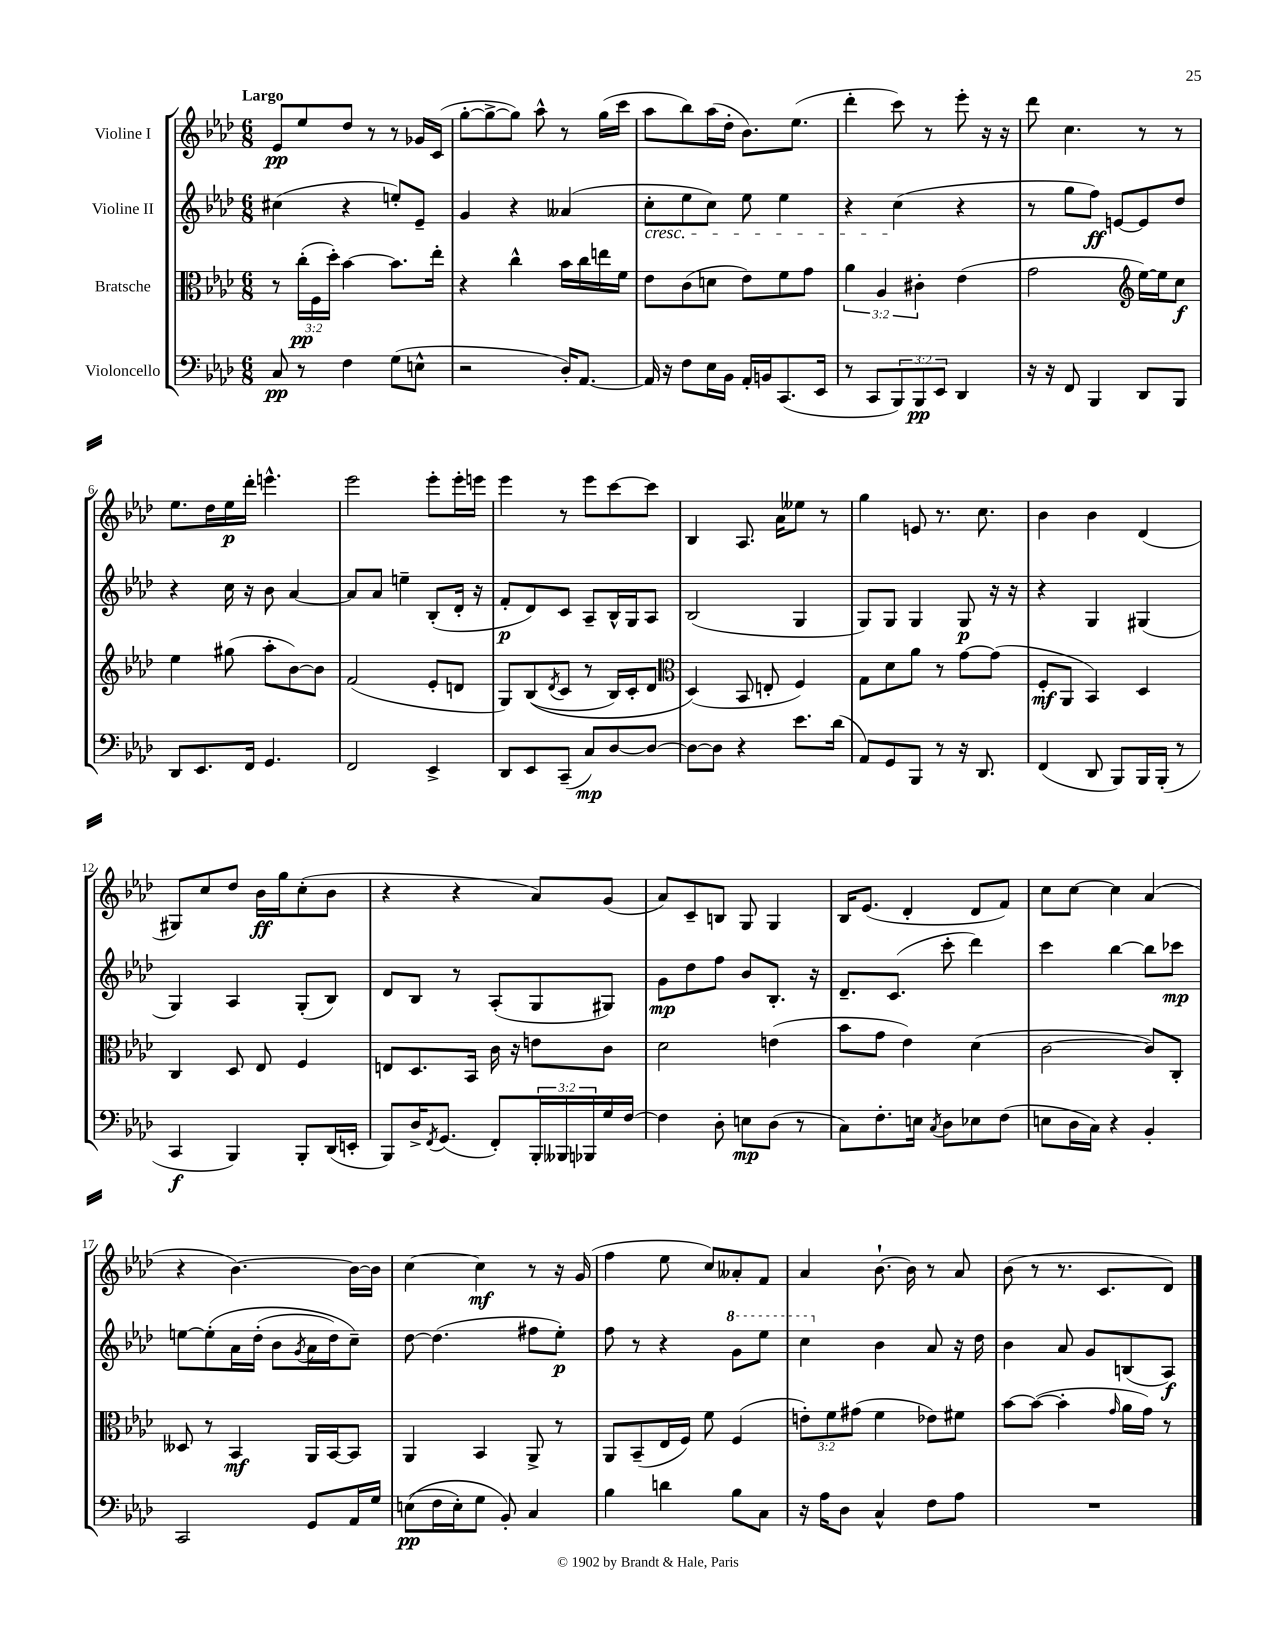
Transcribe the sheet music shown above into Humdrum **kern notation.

**kern	**dynam	**kern	**dynam	**kern	**dynam	**kern	**dynam
*part4	*part4	*part3	*part3	*part2	*part2	*part1	*part1
*staff4	*staff4	*staff3	*staff3	*staff2	*staff2	*staff1	*staff1
*I"Violoncello	*	*I"Bratsche	*	*I"Violine II	*	*I"Violine I	*
*clefF4	*	*clefC3	*	*clefG2	*	*clefG2	*
*k[b-e-a-d-]	*	*k[b-e-a-d-]	*	*k[b-e-a-d-]	*	*k[b-e-a-d-]	*
*M6/8	*	*M6/8	*	*M6/8	*	*M6/8	*
=1	=1	=1	=1	=1	=1	=1	=1
!	!	!	!	!	!	!LO:TX:a:B:t=Largo	!
8C/	pp	8r	.	(4cc#X\	.	8e-/L	pp
8r	.	(24cc'\LL	pp	.	.	8ee-/	.
.	.	24F\	.	.	.	.	.
.	.	24dd-'\JJ)	.	.	.	.	.
4F\	.	[4b-\	.	4r	.	8dd-/J	.
.	.	.	.	.	.	8r	.
(8G\L	.	8.b-\L]	.	8een'/L)	.	8r	.
8En^^\J	.	.	.	8e-~/J	.	16g-X/LL	.
.	.	16ee-'\Jk	.	.	.	(16c/JJ	.
=2	=2	=2	=2	=2	=2	=2	=2
2r	.	4r	.	4g/	.	[8gg'\L	.
.	.	.	.	.	.	8gg^\_	.
.	.	4cc^^\	.	4r	.	8gg\J])	.
.	.	.	.	.	.	8aa-^^\	.
16D-'/KL)	.	16b-\LL	.	(4a--X/	.	8r	.
[8.AA-/J	.	16cc\	.	.	.	.	.
.	.	16een\	.	.	.	(16gg\LL	.
.	.	16f\JJ	.	.	.	16ccc\JJ	.
=3	=3	=3	=3	=3	=3	=3	=3
!	!	!	!	!LO:TX:b:i:t=cresc.	!	!	!
16AA-/]	.	8e-\L	.	8cc'\L	.	8aa-\L	.
16r	.	.	.	.	.	.	.
8F\L	.	(8c\	.	8ee-\	.	8bb-\)	.
16E-\L	.	8dn\J	.	8cc\J)	.	(16aa-\L	.
16BB-\JJ	.	.	.	.	.	16dd-'\JJ	.
16AA-'/LL	.	8e-\L)	.	8ee-\	.	8.b-\L)	.
16BBn/J	.	.	.	.	.	.	.
(8.CC/	.	8f\	.	4ee-\	.	.	.
.	.	.	.	.	.	(8.ee-\J	.
.	.	8g\J	.	.	.	.	.
16EE-/Jk	.	.	.	.	.	.	.
=4	=4	=4	=4	=4	=4	=4	=4
8r	.	6a-\	.	4r	.	4ddd-'\	.
8CC/L	.	.	.	.	.	.	.
.	.	6A-/	.	.	.	.	.
12BBB-/)	.	.	.	(4cc\	.	8ccc\)	.
12BBB-/	pp	6c#X'\	.	.	.	.	.
.	.	.	.	.	.	8r	.
12EE-/J	.	.	.	.	.	.	.
4DD-/	.	(4e-\	.	4r	.	8eee-'\	.
.	.	.	.	.	.	16r	.
.	.	.	.	.	.	16r	.
=5	=5	=5	=5	=5	=5	=5	=5
16r	.	2g\	.	8r	.	8ddd-\	.
16r	.	.	.	.	.	.	.
8FF/	.	.	.	8gg\L	.	4.cc\	.
4BBB-/	.	.	.	8ff\J)	ff	.	.
.	.	.	.	[8en/L	.	.	.
*	*	*clefG2	*	*	*	*	*
8DD-/L	.	[16ee-\LL)	.	8e/]	.	8r	.
.	.	16ee-\J]	.	.	.	.	.
8BBB-/J	.	8cc\J	f	8dd-/J	.	8r	.
!!LO:LB:g=z
=6	=6	=6	=6	=6	=6	=6	=6
8DD-/L	.	4ee-\	.	4r	.	8.ee-\L	.
8.EE-/	.	.	.	.	.	.	.
.	.	.	.	.	.	16dd-\L	.
.	.	(8gg#X\	.	16cc\	.	16ee-\	p
16FF/Jk	.	.	.	16r	.	16ddd-'\JJ	.
4.GG/	.	8aa-'\L	.	8b-\	.	4.eeen^^\	.
.	.	[8b-\)	.	[4a-/	.	.	.
.	.	8b-\J]	.	.	.	.	.
=7	=7	=7	=7	=7	=7	=7	=7
2FF/	.	(2f/	.	8a-/L]	.	2eee-\	.
.	.	.	.	8a-/J	.	.	.
.	.	.	.	4een~\	.	.	.
4EE-^/	.	8e-'/L	.	(8B-'/L	.	8eee-'\L	.
.	.	8dn/J	.	16d-'/Jk	.	16eee-'\L	.
.	.	.	.	16r	.	16eeen\JJ	.
=8	=8	=8	=8	=8	=8	=8	=8
8DD-/L	.	8G/L)	.	8f'/L	p	4eee-\	.
8EE-/	.	((8B-/	.	8d-/)	.	.	.
.	.	8qd-/	.	.	.	.	.
(8CC~/J	.	8c/J	.	8c/J	.	8r	.
8C/L)	mp	8r	.	8A-~/L	.	8eee-\L	.
[8D-/	.	16B-/LL)	.	16B-^^/L	.	[8ccc\	.
.	.	16c'/J	.	16G/J	.	.	.
8D-/J_	.	8d-/J	.	8A-/J	.	8ccc\J]	.
=9	=9	=9	=9	=9	=9	=9	=9
*	*	*clefC3	*	*	*	*	*
8D-\L_	.	(4D-/)	.	(2B-/	.	4B-/	.
8D-\J]	.	.	.	.	.	.	.
4r	.	8BB-/	.	.	.	8.A-/	.
.	.	8En'/	.	.	.	.	.
.	.	.	.	.	.	16a-\KL	.
8.e-\L	.	4F/)	.	4G/	.	8ee--X\J	.
.	.	.	.	.	.	8r	.
(16d-\Jk	.	.	.	.	.	.	.
=10	=10	=10	=10	=10	=10	=10	=10
8AA-/L)	.	8G\L	.	8G/L)	.	4gg\	.
8GG/	.	8d-\	.	8G/J	.	.	.
8BBB-/J	.	8a-\J	.	4G/	.	8en/	.
8r	.	8r	.	.	.	8.r	.
16r	.	[8g\L	.	8G/	p	.	.
8.DD-/	.	.	.	.	.	8.cc\	.
.	.	(8g\J]	.	16r	.	.	.
.	.	.	.	16r	.	.	.
=11	=11	=11	=11	=11	=11	=11	=11
(4FF/	.	8F'/L	mf	4r	.	4b-\	.
.	.	8AA-/J	.	.	.	.	.
8DD-/	.	4BB-/)	.	4G/	.	4b-\	.
8BBB-/L)	.	.	.	.	.	.	.
16BBB-/L	.	4D-/	.	(4G#X/	.	(4d-/	.
(16BBB-'/JJ	.	.	.	.	.	.	.
8r	.	.	.	.	.	.	.
!!LO:LB:g=z
=12	=12	=12	=12	=12	=12	=12	=12
4CC/	f	4C/	.	4G/)	.	8G#X/L)	.
.	.	.	.	.	.	8cc/	.
4BBB-/)	.	8D-/	.	4A-/	.	8dd-/J	.
.	.	8E-/	.	.	.	16b-\LL	ff
.	.	.	.	.	.	16gg\J	.
8BBB-'/L	.	4F/	.	(8G'/L	.	(8cc'\	.
(16DD-/L	.	.	.	8B-/J)	.	8b-\J	.
16EEn'/JJ	.	.	.	.	.	.	.
=13	=13	=13	=13	=13	=13	=13	=13
8BBB-/L)	.	8En/L	.	8d-/L	.	4r	.
16D-^/K	.	8.D-/	.	8B-/J	.	.	.
8qFF/	.	.	.	.	.	.	.
(8.GG/J	.	.	.	.	.	.	.
.	.	.	.	8r	.	4r	.
.	.	16BB-/Jk	.	.	.	.	.
8FF'/L)	.	16c\	.	(8A-'/L	.	.	.
.	.	16r	.	.	.	.	.
24BBB-'/L	.	8en\L	.	8G/	.	8a-/L)	.
24BBB--X/	.	.	.	.	.	.	.
24BBB-X/	.	.	.	.	.	.	.
16G/	.	8c\J	.	8G#X/J)	.	(8g/J	.
[16F/JJ	.	.	.	.	.	.	.
=14	=14	=14	=14	=14	=14	=14	=14
4F\]	.	2d-\	.	8g\L	mp	8a-/L)	.
.	.	.	.	8dd-\	.	8c~/	.
8D-'\	.	.	.	8ff\J	.	8Bn/J	.
8En\L	mp	.	.	8b-/L	.	8G/	.
(8D-\J	.	(4en\	.	8.B-'/J	.	4G/	.
8r	.	.	.	.	.	.	.
.	.	.	.	16r	.	.	.
=15	=15	=15	=15	=15	=15	=15	=15
8C\L)	.	8b-\L	.	8.d-~/L	.	16B-/KL	.
.	.	.	.	.	.	(8.e-/J	.
8.F'\	.	8g\J	.	.	.	.	.
.	.	.	.	(8.c/J	.	.	.
.	.	4e-\)	.	.	.	4d-'/	.
16En\Jk	.	.	.	.	.	.	.
8qC/	.	.	.	.	.	.	.
8D-\L	.	.	.	8ccc'\	.	.	.
8E-X\	.	(4d-\	.	4ddd-\)	.	8d-/L	.
(8F\J	.	.	.	.	.	8f/J)	.
=16	=16	=16	=16	=16	=16	=16	=16
8En\L	.	[2c\	.	4ccc\	.	8cc\L	.
16D-\L	.	.	.	.	.	[8cc\J	.
16C\JJ)	.	.	.	.	.	.	.
4r	.	.	.	[4bb-\	.	4cc\]	.
4BB-'/	.	8c/L])	.	8bb-\L]	.	(4a-/	.
.	.	8C'/J	.	8ccc-X\J	mp	.	.
!!LO:LB:g=z
=17	=17	=17	=17	=17	=17	=17	=17
2CC/	.	8D--X/	.	[8een\L	.	4r	.
.	.	8r	.	(8ee'\]	.	.	.
.	.	4BB-/	mf	16a-\L	.	[4.b-\)	.
.	.	.	.	(16dd-'\JJ	.	.	.
.	.	.	.	8b-\L	.	.	.
.	.	.	.	8qg/	.	.	.
8GG/L	.	16AA-/LL	.	16a-\L	.	.	.
.	.	[16BB-/J	.	16dd-\J)	.	.	.
16AA-/L	.	8BB-/J]	.	8cc~\J)	.	16b-\LL_	.
16G/JJ	.	.	.	.	.	16b-\JJ]	.
=18	=18	=18	=18	=18	=18	=18	=18
((8En\L	pp	4AA-/	.	[8dd-\	.	[4cc\	.
16F\L	.	.	.	(4.dd-\]	.	.	.
16E'\J)	.	.	.	.	.	.	.
8G\J	.	4BB-/	.	.	.	4cc\]	mf
8BB-'/)	.	.	.	.	.	.	.
4C/	.	8AA-^/	.	8ff#X\L	.	8r	.
.	.	8r	.	8ee-'\J)	p	16r	.
.	.	.	.	.	.	(16g/	.
=19	=19	=19	=19	=19	=19	=19	=19
4B-\	.	8AA-/L	.	8ff\	.	4ff\	.
.	.	(8BB-~/	.	8r	.	.	.
4dn\	.	16E-/L	.	4r	.	8ee-\	.
.	.	16F/JJ)	.	.	.	.	.
.	.	8f\	.	.	.	8cc/L)	.
*	*	*	*	*8va	*	*	*
8B-\L	.	(4F/	.	8gg\L	.	8a--X'/	.
8C\J	.	.	.	8eee-\J	.	8f/J	.
=20	=20	=20	=20	=20	=20	=20	=20
16r	.	12en'\L)	.	4ccc\	.	4a-/	.
16A-\KL	.	.	.	.	.	.	.
.	.	12f\	.	.	.	.	.
8D-\J	.	.	.	.	.	.	.
.	.	(12g#X\J	.	.	.	.	.
*	*	*	*	*X8va	*	*	*
4C^^/	.	4f\	.	4b-\	.	[8.b-`\	.
.	.	.	.	.	.	16b-\]	.
8F\L	.	8e-X\L)	.	8a-/	.	8r	.
8A-\J	.	8f#X\J	.	16r	.	8a-/	.
.	.	.	.	16dd-\	.	.	.
=21	=21	=21	=21	=21	=21	=21	=21
2.r	.	[8b-\L	.	4b-\	.	(8b-\	.
.	.	(8b-\J_	.	.	.	8r	.
.	.	4b-'\]	.	8a-/	.	8.r	.
.	.	.	.	8g/L	.	.	.
.	.	.	.	.	.	8.c/L	.
.	.	16qqg/	.	.	.	.	.
.	.	16a-\LL	.	(8Bn/	.	.	.
.	.	16g\JJ)	.	.	.	.	.
.	.	8r	.	8A-/J)	f	8d-/J)	.
==	==	==	==	==	==	==	==
*-	*-	*-	*-	*-	*-	*-	*-
